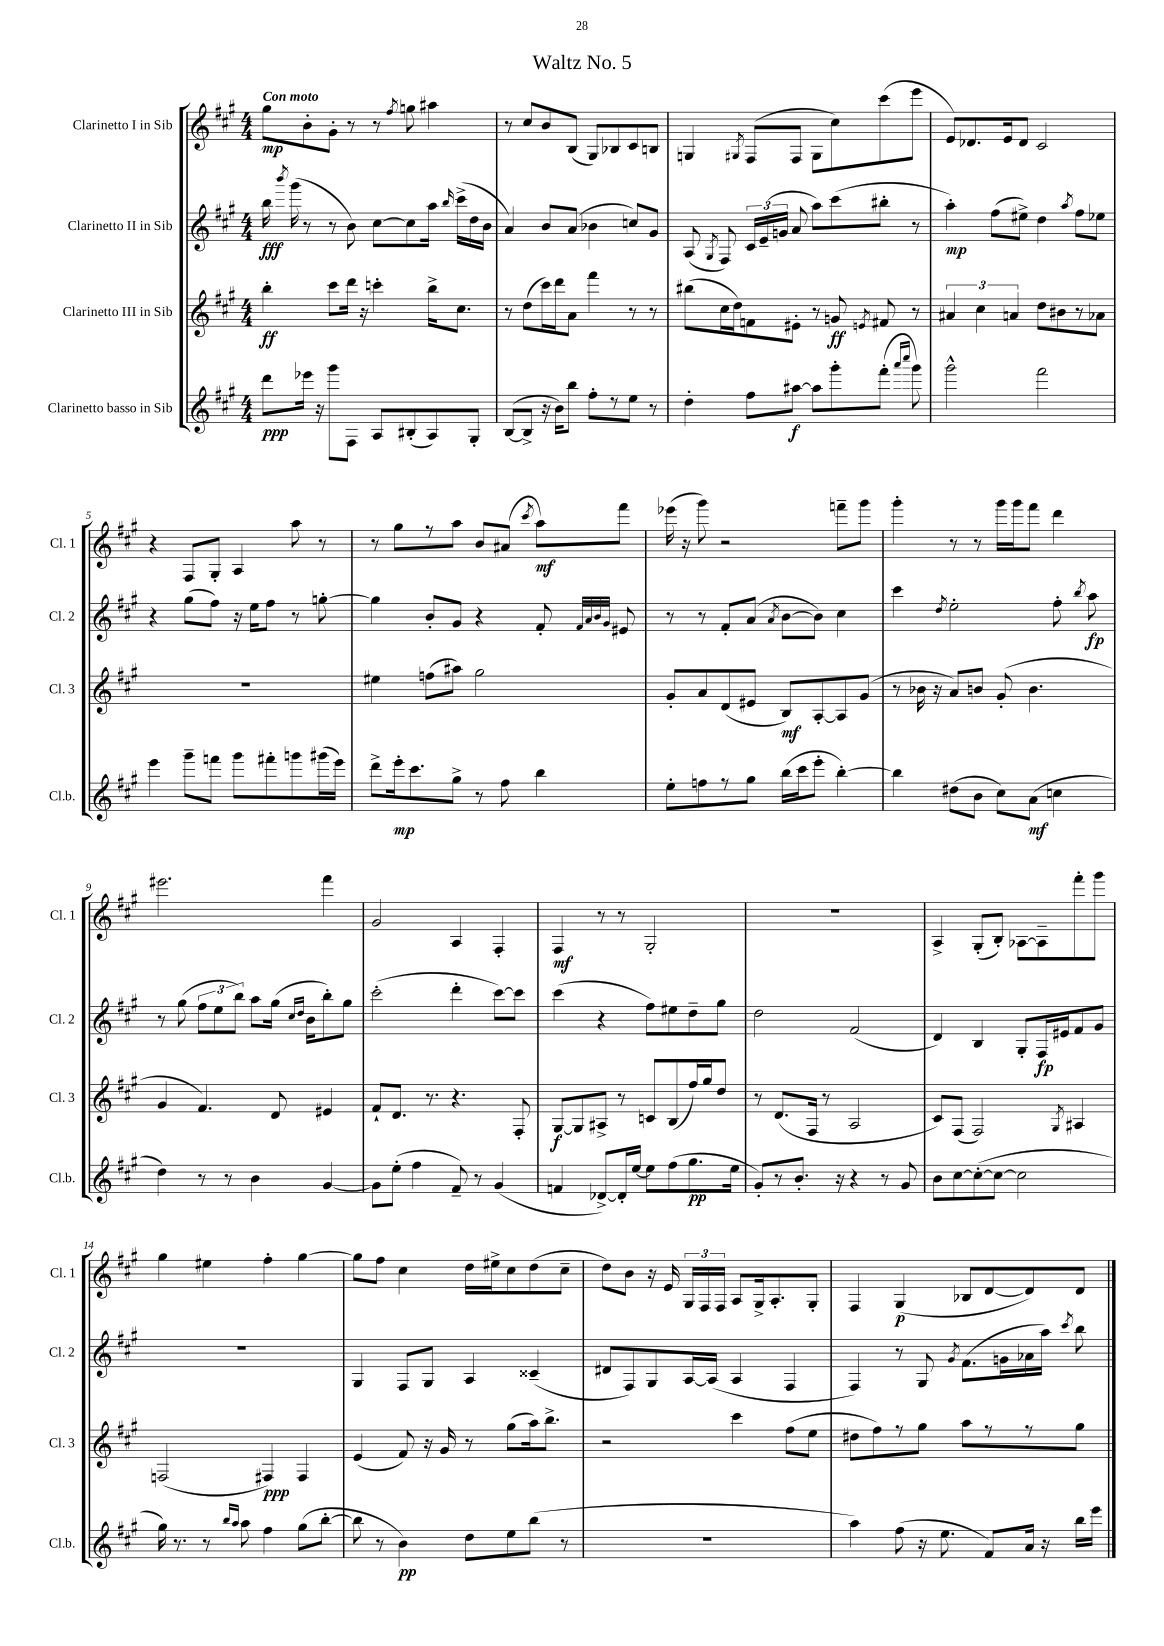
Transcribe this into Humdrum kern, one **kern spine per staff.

**kern	**kern	**kern	**kern
*staff4	*staff3	*staff2	*staff1
*clefG2	*clefG2	*clefG2	*clefG2
*k[f#c#g#]	*k[f#c#g#]	*k[f#c#g#]	*k[f#c#g#]
*M4/4	*M4/4	*M4/4	*M4/4
8ddd\L	4bb'\	16bb\	8gg#\L
.	.	8qbbb/	.
.	.	(16ggg#\	.
16eee-\Jk	.	8r	8b'\
16r	.	.	.
8ggg#\L	8ccc#\L	8r	8g#'\J
8F#\J	16ddd\Jk	8b\)	8r
.	16r	.	.
8A/L	4ccc'\	[8cc#\L	8r
.	.	.	8qff#/
(8B#'/	.	8cc#\]	8gg\
8A/)	16bb^\LK	16aa\Jk	4aa#\
.	.	16qqbb/	.
.	8.cc#\J	(16ccc#^\LL	.
8G#'/J	.	16dd\	.
.	.	16b\JJ	.
=	=	=	=
([8B/L	8r	4a/)	8r
8B^/]J	(8dd\L	.	8cc#/L
16r	16ccc#\L)	8b/L	8b/
16b\LK)	16ddd\J	.	.
8bb\J	8a\J	(8a/J	(8B/J
8ff#'\L	4fff#\	4b-\	8G#/L)
8r	.	.	8B-/
8ee\J	8r	8cc/L)	8c#/
8r	8r	8g#/J	8B/J
=	=	=	=
4dd'\	(8bb#\L	(8A/	4G/
.	.	8qG#/	.
.	16cc#\L	8F#/)	.
.	16dd\J)	.	.
.	.	.	8qG#/
8ff#\L	8f\	24c#/LL	(8F#/L
.	.	(24e~/	.
.	.	24g/JJ	.
[8aa#\J	8e#'\J	8a/	8F#/J
8aa#\]L	8r	8aa\L)	8G#\L
8ggg#'\	8g/	(8ccc#\	8cc#\)
.	8qe/	.	.
(8fff#'\J	8f#/	8bb#'\J	(8ccc#\
16qqaaa/LL	.	.	.
16qqcccc#/JJ	.	.	.
8ggg#\)	8r	8r	8eee\J
=	=	=	=
2ggg#^^\	6a#/	4aa'\)	8e/L)
.	.	.	8.d-/
.	6cc#\	.	.
.	.	(8ff#\L	.
.	.	.	16e/k
.	6a/	.	.
.	.	8ee#^\J)	8d-/J
2fff#\	8dd\L	4dd\	2c#/
.	8b#\	.	.
.	.	8qaa/	.
.	8r	8ff#\L	.
.	8a-\J	8ee-\J	.
=	=	=	=
4eee\	1r	4r	4r
8ggg#~\L	.	(8gg#\L	8F#/L
8fff\J	.	8ff#\J)	8G#'/J
8ggg#\L	.	16r	4A/
.	.	16ee\LK	.
8fff#'\	.	8ff#\J	.
8ggg\	.	8r	8aa\
(16ggg#\L	.	[8gg'\	8r
16eee\JJ)	.	.	.
=	=	=	=
8ddd^\L	4ee#\	4gg\]	8r
16eee'\k	.	.	8gg#\L
8.ccc#\	.	.	.
.	(8ff\L	8b'/L	8r
8gg#^\J	8aa#\J)	8g#/J	8aa\J
8r	2gg#\	4r	8b/L
8ff#\	.	.	(8a#/J
.	.	.	8qccc#/
4bb\	.	8f#'/	8aa\L)
.	.	32qqf#/LLL	.
.	.	32qqa/	.
.	.	32qqb/	.
.	.	32qqg#/JJJ	.
.	.	8e#/	8fff#\J
=	=	=	=
8ee'\L	8g#'/L	8r	(16eee-\
.	.	.	16r
8ff\	8a/	8r	8ggg#\)
8r	(8d/	8f#'/L	2r
8gg#\J	8e#/J	(8a/J	.
.	.	8qa/	.
(16bb\LL	8B/L)	[8b\L	.
16ccc#\J	.	.	.
8eee'\J	[8A'/	8b\]J)	.
[4bb'\)	8A/]	4cc#\	8fff~\L
.	(8g#/J	.	8ggg#\J
=	=	=	=
4bb\]	8r	4ccc#\	4ggg#'\
.	16b-\	.	.
.	16r	.	.
.	.	8qdd/	.
(8dd#\L	8a/L)	2ee'\	8r
8b\J	8b/J	.	8r
8cc#\L)	(8g#'/	.	16ggg#\LL
.	.	.	16ggg#\J
(8a\J	4.b\	.	8fff#\J
4cc\	.	8ff#'\	4ddd\
.	.	8qbb/	.
.	.	8aa\	.
=	=	=	=
4dd\)	4g#/	8r	2.eee#\
.	.	(8gg#\	.
8r	4.f#/)	12ff#\L	.
.	.	12ee\	.
8r	.	.	.
.	.	12bb\J)	.
4b\	.	8aa\L	.
.	8d/	(16gg#\Jk	.
.	.	16qqcc#/LL	.
.	.	16qqdd/JJ	.
.	.	16b\LK	.
[4g#/	4e#/	8bb'\)	4fff#\
.	.	8gg#\J	.
=	=	=	=
8g#\]L	8f#`/L	(2ccc#'\	2g#/
(8ee'\J	8.d/J	.	.
4ff#\	.	.	.
.	8.r	.	.
8f#~/)	4.r	4ddd'\	4A/
8r	.	.	.
(4g#/	.	[8ccc#\L)	4F#'/
.	8F#'/	8ccc#\]J	.
=	=	=	=
4f/	[8G#/L	(4ccc#\	4F#/
.	8G#/]	.	.
[8d-^/L)	8A#^/J	4r	8r
16d-'/]L	8r	.	8r
[16ee/JJ	.	.	.
8ee\]L	8c/L	8ff#\L)	2G#'/
(8ff#\	(8B/	8ee#\	.
8.gg#\	16ff#/L)	8dd~\	.
.	16gg#/J	.	.
.	8dd/J	8gg#\J	.
16ee\Jk	.	.	.
=	=	=	=
8g#'/L)	8r	2dd\	1r
8r	(8.d/L	.	.
8.b'/J	.	.	.
.	16F#/Jk	.	.
.	8r	.	.
16r	.	.	.
4r	2A/	(2f#/	.
8r	.	.	.
8g#/	.	.	.
=	=	=	=
8b\L	8c#/L)	4d/)	4A^/
[8cc#\	(8F#/J	.	.
(8cc#'\_	2F#/)	4B/	(8G#'/L
8cc#\_J	.	.	8B'/J)
2cc#\]	.	8G#'/L	[8A-\L
.	.	16F#/L	8A-~\]
.	.	16e#/J	.
.	8qG#/	.	.
.	4A#/	8f#/	8fff#'\
.	.	8g#/J	8ggg#\J
=	=	=	=
16gg#\)	(2F/	1r	4gg#\
8.r	.	.	.
8r	.	.	4ee#\
16qqbb/LL	.	.	.
16qqaa/JJ	.	.	.
8aa\	.	.	.
4ff#\	4F#/)	.	4ff#'\
(8gg#\L	4F#/	.	[4gg#\
[8bb'\J	.	.	.
=	=	=	=
8bb\]	(4e/	4G#/	8gg#\]L
8r	.	.	8ff#\J
4b\)	8f#/)	8F#/L	4cc#\
.	16r	8G#/J	.
.	16g#/	.	.
8dd\L	8r	4A/	16dd\LL
.	.	.	16ee#^\J
8ee\	(8gg#\L	.	8cc#\
(8bb\J	16aa\k)	(4c##~/	(8dd\
.	8.bb^\J	.	.
8r	.	.	8cc#~\J
=	=	=	=
1r	2r	8d#/L	8dd\L)
.	.	8F#/)	8b\J
.	.	8G#/	16r
.	.	.	16e/
.	.	[16A/L	24G#/LL
.	.	.	24F#/
.	.	(16A/]JJ	.
.	.	.	24F#/JJ
.	4ccc#\	4A/	8A/L
.	.	.	16G#^/k
.	.	.	8.A'/
.	(8ff#\L	4F#/	.
.	8ee\J	.	8G#'/J
=	=	=	=
4aa\)	8dd#\L	4F#/)	4F#/
.	8ff#\)	.	.
(8ff#\	8r	8r	(4G#/
16r	8gg#\J	8G#/	.
8.ee\	.	.	.
.	.	8qg#/	.
.	8aa\L	(8.f#\L	8B-/L
8f#/L)	8r	.	[8d/
.	.	16g\L	.
16a/Jk	8r	16a-\	8d/])
16r	.	16aa\JJ)	.
.	.	8qccc#/	.
16bb\LL	8gg#\J	8bb\	8d/J
16eee\JJ	.	.	.
==	==	==	==
*-	*-	*-	*-
